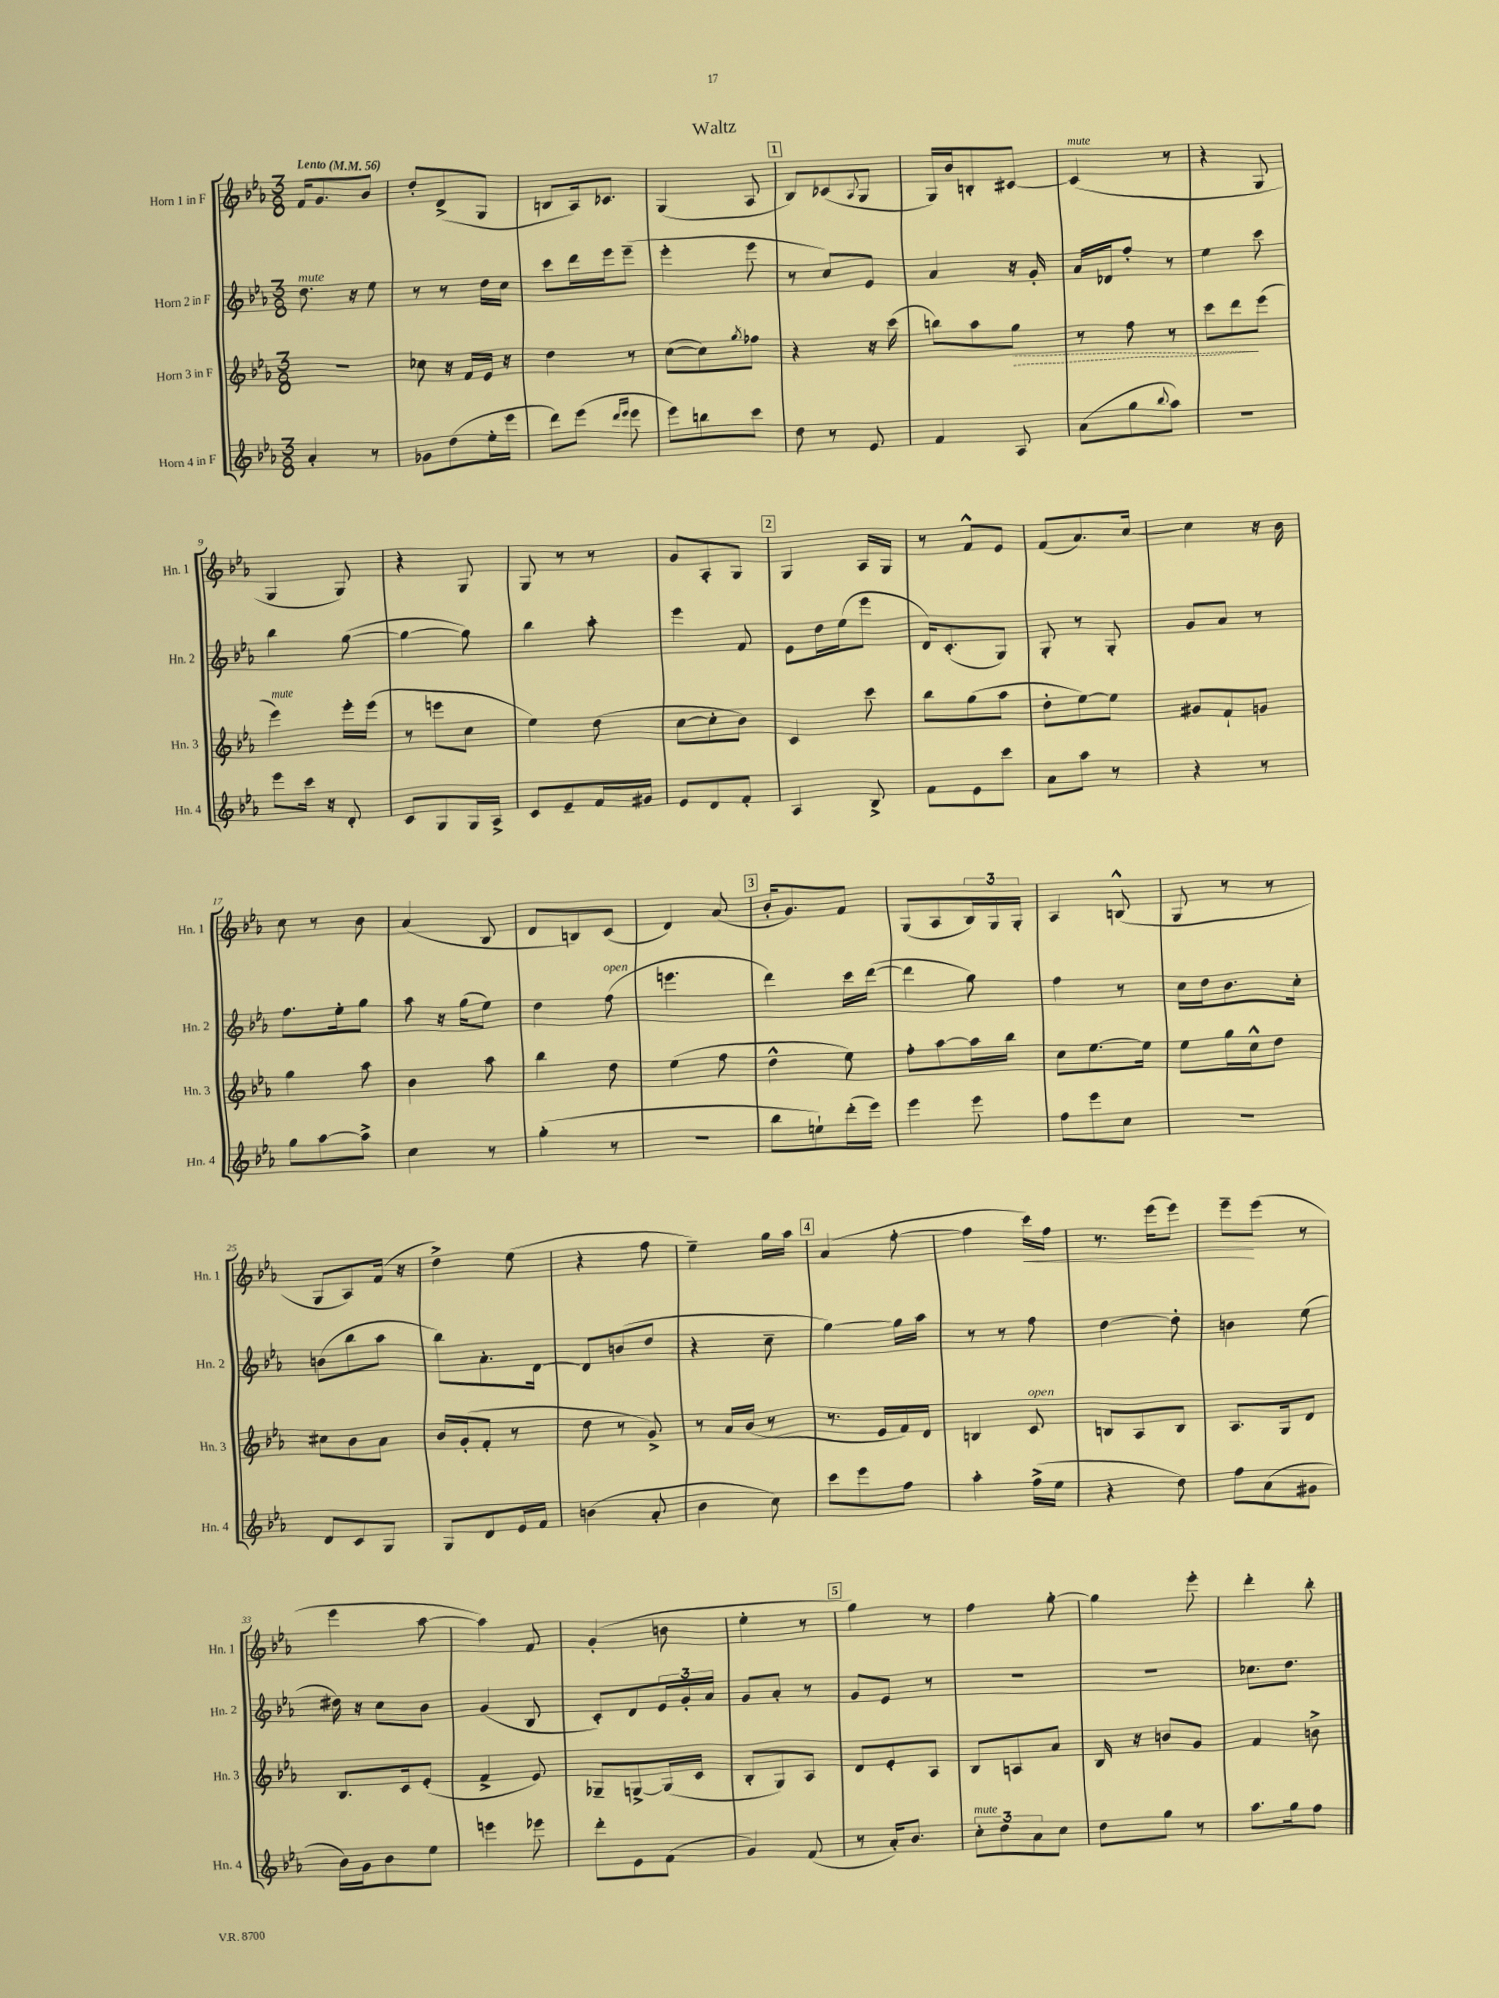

**kern	**kern	**kern	**kern
*staff4	*staff3	*staff2	*staff1
*clefG2	*clefG2	*clefG2	*clefG2
*k[b-e-a-]	*k[b-e-a-]	*k[b-e-a-]	*k[b-e-a-]
*M3/8	*M3/8	*M3/8	*M3/8
*MM56	*MM56	*MM56	*MM56
4a-'	4.r	8.dd	16f
.	.	.	8.g
.	.	16r	.
8r	.	8ee-	8b-
=	=	=	=
8g-	8cc-	8r	8dd'
(8dd	16r	8r	(8d^
.	16f	.	.
16ee-'	16e-	16dd	8G
16eee-	16r	16cc	.
=	=	=	=
8ddd)	4dd	8ccc	8B
(8eee-	.	16ddd	16A-)
.	.	16eee-	8.c-
16qqddd	.	.	.
16qqeee-	.	.	.
8eee-	8r	(8eee-~	.
=	=	=	=
8eee-)	([8cc	4eee-'	(4G
8bb	8cc])	.	.
.	8qgg	.	.
8ccc	8ff-	8eee-	8A-
=	=	=	=
8dd	4r	8r	8B-)
8r	.	8cc)	(8c-
.	.	.	8qqA-
8e-	16r	8e-	8G
.	(16ccc	.	.
=	=	=	=
4f	8bb)	4a-	16G)
.	.	.	16b-
.	8aa-	.	8B'
8A-	8gg	16r	[8c#
.	.	16g'	.
=	=	=	=
(8a-	8r	16a-	(4c#]
.	.	16d-	.
8gg	8ff	8ff'	.
8qqbb-	.	.	.
8aa-)	8r	8r	8r
=	=	=	=
4.r	8ccc	4ee-	4r
.	8ddd	.	.
.	(8eee-	8ccc	8G
=	=	=	=
8eee-	4eee-)	4bb-	4G
16ccc	.	.	.
16r	.	.	.
8d'	16eee-'	([8gg	8G)
.	(16eee-	.	.
=	=	=	=
8c	8r	4gg_	4r
8G	8eee	.	.
16G	8cc	8gg])	8G
16A-^	.	.	.
=	=	=	=
8c	4ee-)	4bb-	8G
8e-~	.	.	8r
16f	(8dd	8aa-'	8r
16g#	.	.	.
=	=	=	=
8e-	[8cc	4eee-	8g
8d	8cc']	.	8A-'
8f'	8b-)	8f	8G
=	=	=	=
4A-	4c	8e-	4G
.	.	16dd	.
.	.	(16ee-	.
8B-^	8ccc	8eee-	16A-
.	.	.	16G
=	=	=	=
8f	8bb-	16d)	8r
.	.	(8.c'	.
8e-	(8gg	.	8f^^
8ccc	8aa-	8G)	8e-
=	=	=	=
8a-	8dd'	8G'	(8f
8aa-	[8ee-)	8r	8.a-)
8r	8ee-]	8G'	.
.	.	.	[16cc
=	=	=	=
4r	8g#	8g	4cc]
.	8f`	8a-	.
8r	8g	8r	16r
.	.	.	16b-
=	=	=	=
8gg	4gg	8.ff	8cc
[8aa-	.	.	8r
.	.	16ee-'	.
8aa-^]	8aa-	8gg	8b-
=	=	=	=
4cc	4b-	8aa-	(4a-
.	.	16r	.
.	.	(16gg	.
8r	8aa-	8ee-)	8B-
=	=	=	=
(4gg'	4bb-	4dd	8d
.	.	.	8B)
8r	8dd	(8ff	(8c
=	=	=	=
4.r	(4ee-	4.eee	4d)
.	8ff	.	(8a-
=	=	=	=
8bb-	4dd^^	4ddd)	16b-'
.	.	.	8.g)
8ee`)	.	.	.
(16ddd'	8ee-)	16ccc	8f
16eee-)	.	([16ddd	.
=	=	=	=
4eee-	8ff'	4ddd]	(8G
.	[8aa-	.	8A-
8eee-	16aa-]	8gg)	24B-)
.	.	.	24G
.	16bb-	.	.
.	.	.	24G'
=	=	=	=
8ff	8cc	4ff	4A-
8eee-	[8.ee-	.	.
8cc	.	8r	(8B^^
.	16ee-]	.	.
=	=	=	=
4.r	8ee-	16cc	8G
.	.	16dd	.
.	16gg	8.b-	8r
.	16cc^^	.	.
.	8dd	.	8r
.	.	16cc'	.
=	=	=	=
8d	8cc#	(8b	8G
8c	8b-	8bb-	8A-)
8G	8a-	8aa-	(16f
.	.	.	16r
=	=	=	=
8G	16b-	8bb-)	4dd^)
.	(16g'	.	.
8d	8f'	8.a-'	.
16e-	8r	.	(8ee-
16f	.	[16d	.
=	=	=	=
(4b	8dd	8d]	4r
.	8r	(8b	.
8a-'	8g^)	8dd	8ff
=	=	=	=
4b-	8r	4r	4ee-~)
.	16a-	.	.
.	(16b-	.	.
8cc)	8r	8cc~	16gg
.	.	.	16aa-
=	=	=	=
8ccc	8.r	[4gg)	(4a-
8eee-	.	.	.
.	16e-	.	.
8ff	16f)	16gg]	[8ff'
.	16d	16aa-	.
=	=	=	=
4aa-'	4B	8r	4ff]
.	.	8r	.
(16ff^	8c	8ff	16ccc)
16ee-	.	.	16ff
=	=	=	=
4r	8B	[4dd	8.r
.	8A-	.	.
.	.	.	(16eee-
8dd)	8B	8dd']	8eee-)
=	=	=	=
8ff	8.A-	4b	8eee-~
(8a-	.	.	(8eee-
.	16G	.	.
8g#	8d	(8ee-	8r
=	=	=	=
16b-)	8.B-	16dd#)	4eee-
16g	.	16r	.
8b-	.	8cc	.
.	16c	.	.
8ee-	(8e-'	8b-	[8aa-
=	=	=	=
4eee	4f^	(4g	4aa-])
8eee-	8e-)	8B-	8f
=	=	=	=
8ddd'	8G-~	8c')	(4g'
8e-	[8G^	8d	.
(8f	(16G]	24e-	8b
.	.	24g'	.
.	16c	.	.
.	.	24a-	.
=	=	=	=
4g)	8B-'	8g	4ee-'
.	8G)	8a-'	.
(8f	8A-	8r	8r
=	=	=	=
8r	8d	8g	4gg)
16a-')	8e-'	8e-	.
8.b-	.	.	.
.	8A-	8r	8r
=	=	=	=
12cc'	8B-	4.r	4ff
12dd	.	.	.
.	8A	.	.
12a-	.	.	.
8cc	8a-	.	[8gg'
=	=	=	=
8dd	16B-	4.r	4gg]
.	16r	.	.
8gg	8b	.	.
8r	8g	.	8eee-'
=	=	=	=
8.aa-	4f	8.cc-	4ddd'
16gg	.	8.dd	.
8ff	8b^	.	8bb-'
==	==	==	==
*-	*-	*-	*-
